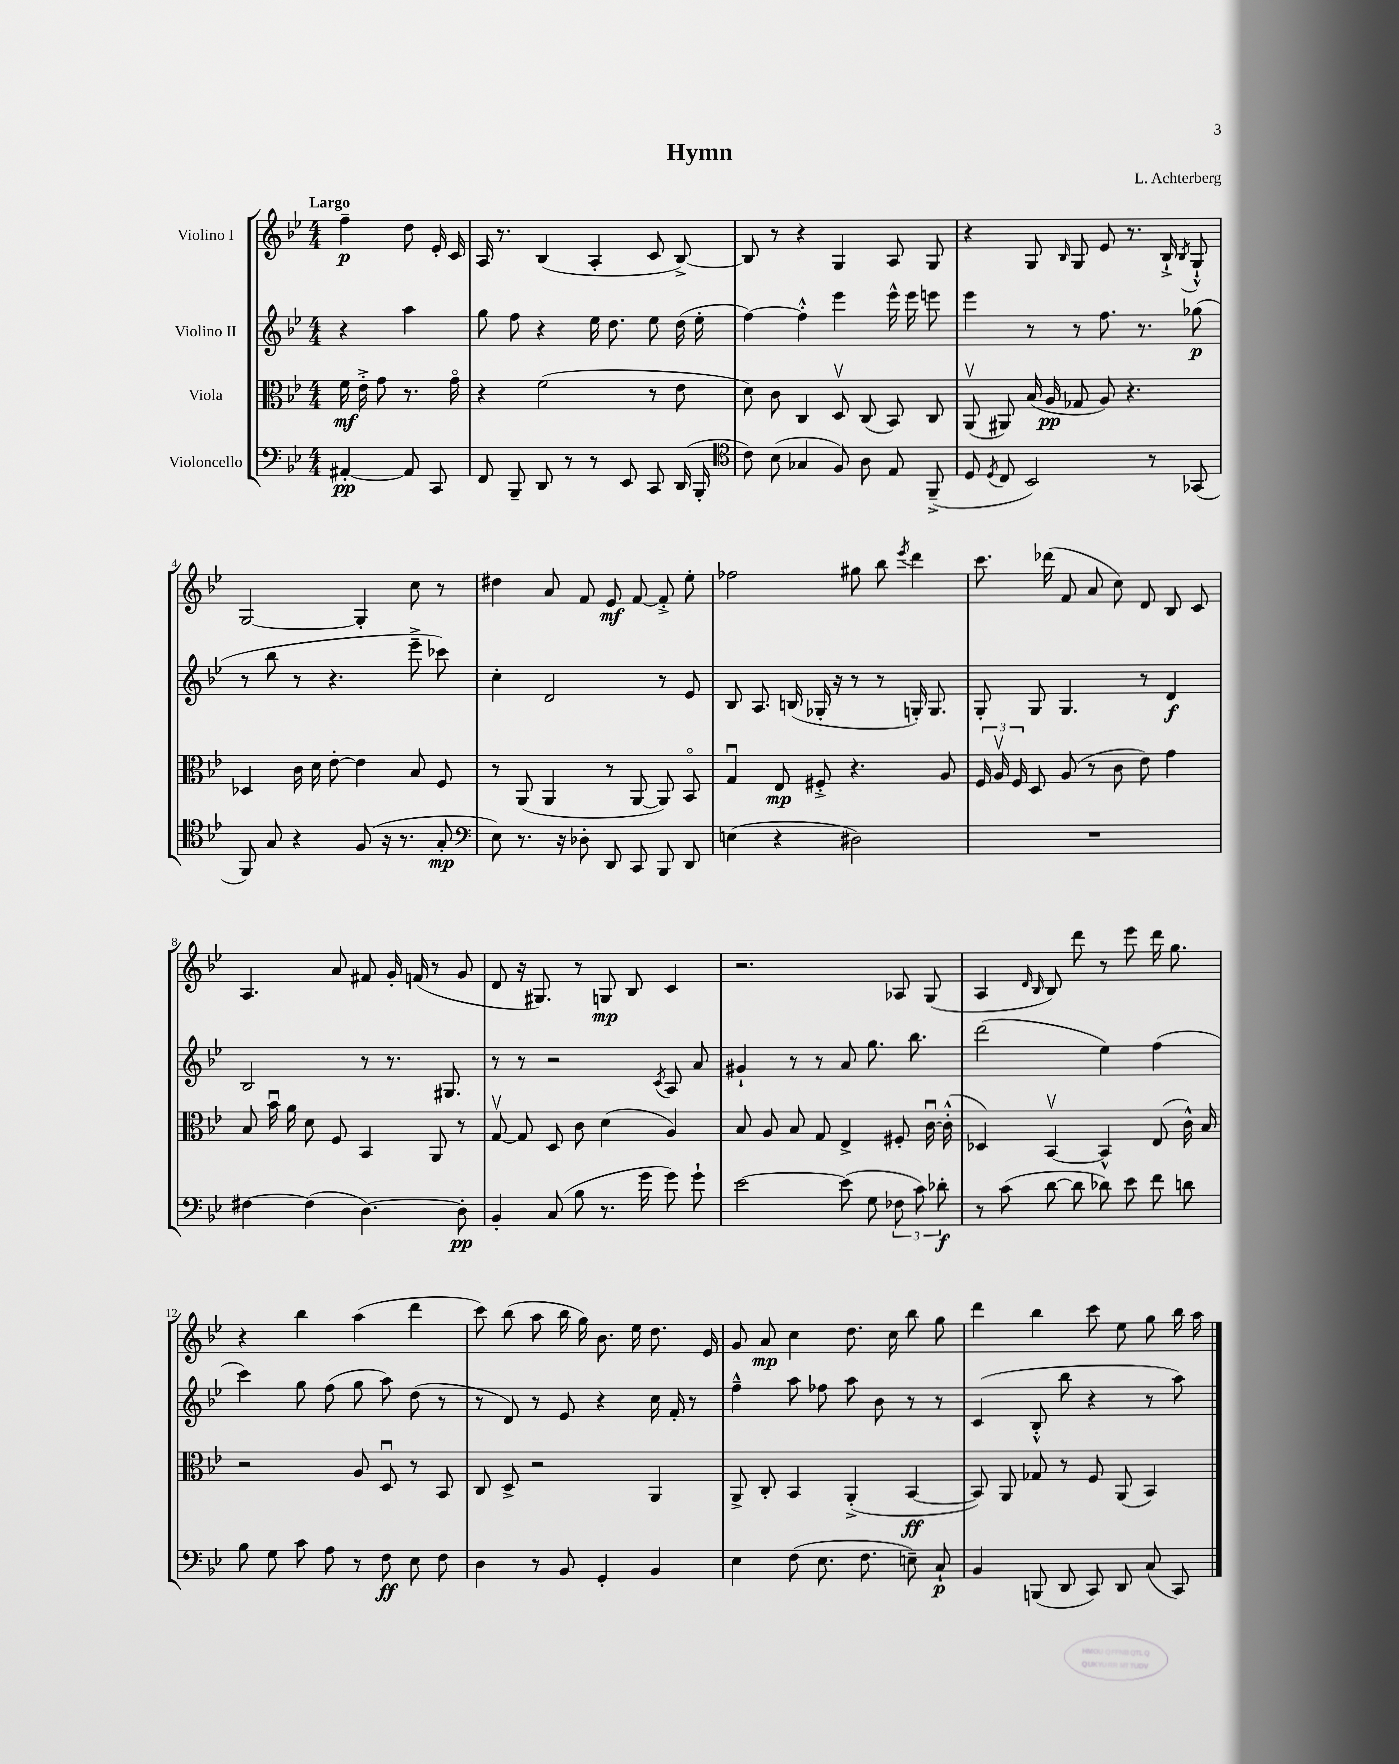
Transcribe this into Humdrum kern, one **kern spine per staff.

**kern	**kern	**kern	**kern
*staff4	*staff3	*staff2	*staff1
*clefF4	*clefC3	*clefG2	*clefG2
*k[b-e-]	*k[b-e-]	*k[b-e-]	*k[b-e-]
*M4/4	*M4/4	*M4/4	*M4/4
[4AA#'/	16f\	4r	4ff~\
.	16e-'^\	.	.
.	8g\	.	.
8AA#/]	8.r	4aa\	8dd\
8CC/	.	.	16e-'/
.	16go\	.	16c/
=	=	=	=
8FF/	4r	8gg\	16A/
.	.	.	8.r
8BBB-~/	.	8ff\	.
8DD/	(2f\	4r	(4B-/
8r	.	.	.
8r	.	16ee-\	4A'/
.	.	8.dd\	.
8EE-/	.	.	.
8CC/	8r	8ee-\	8c/
(16DD/	8e-\	(16dd\	[8B-^/)
16BBB-'/	.	16ee-'\	.
=	=	=	=
*clefC4	*	*	*
8c\)	8d\)	[4ff\)	8B-/]
(8B-\	8c\	.	8r
4G-/	4C/	4ff'^^\]	4r
8F/)	8Dv/	4eee-\	4G/
8A\	(8C/	.	.
8E-/	8BB-/)	16eee-^^\	8A/
.	.	16eee-\	.
(8FF~^/	8C/	8eee\	8G/
=	=	=	=
8D/	(8AAv/	4eee-\	4r
8qD/	.	.	.
8C/	8AA#/)	.	.
2BB-/)	(16B-/	8r	8G/
.	16A/	.	.
.	.	.	16qqB-/
.	8G-/	8r	8G/
.	8A/)	8.ff\	8e-/
.	4.r	.	8.r
.	.	8.r	.
8r	.	.	.
.	.	.	16B-`^/
.	.	.	8qB-/
(8GG-/	.	(8gg-\	8G`^^/
=	=	=	=
8FF/)	4D-/	8r	[2G/
8G/	.	8bb-\	.
4r	16c\	8r	.
.	16d\	.	.
.	[8e-'\	4.r	.
(8F/	4e-\]	.	4G'/]
16r	.	.	.
8.r	.	.	.
.	8B-/	8eee-~^\	8cc\
8G'/	8F/	8ccc-\)	8r
=	=	=	=
*clefF4	*	*	*
8E-\)	8r	4cc'\	4dd#\
8.r	(8AA/	.	.
.	4AA/	2d/	8a/
16r	.	.	.
8D-'\	.	.	8f/
8DD/	8r	.	8e-/
8CC/	[8AA/	.	[8f/
8BBB-/	8AA/])	8r	8f'^/]
8DD/	8BB-o/	8e-/	8ee-'\
=	=	=	=
(4E\	4Gu/	8B-/	2ff-\
.	.	8.A/	.
4r	8E-/	.	.
.	.	(16B/	.
.	8F#'^/	16G-'/	.
.	.	16r	.
2D#\)	4.r	8r	8gg#\
.	.	8r	8bb-\
.	.	.	8qeee-/
.	.	16G'/)	4ddd\
.	.	8.G/	.
.	8A/	.	.
=	=	=	=
1r	24F/	8G'/	8.ccc\
.	24Av/	.	.
.	24F/	.	.
.	8D/	8G/	.
.	.	.	(16ddd-\
.	(8A/	4.G/	8f/
.	8r	.	8a/
.	8c\	.	8cc\)
.	8e-\)	8r	8d/
.	4g\	4d/	8B-/
.	.	.	8c/
=	=	=	=
[4F#\	8B-/	2B-/	4.A/
.	16b-u\	.	.
.	16a\	.	.
(4F#\]	8d\	.	.
.	8F/	.	8a/
[4.D\)	4BB-/	8r	8f#/
.	.	8.r	16g'/
.	.	.	(16f/
.	8AA/	.	8r
.	.	8.G#/	.
8D'\]	8r	.	8g/
=	=	=	=
4BB-'/	[8Gv/	8r	8d/
.	8G/]	8r	16r
.	.	.	8.G#/)
(8C/	8D/	2r	.
8B-\	8c\	.	8r
8.r	(4d\	.	8G/
.	.	.	8B-/
16g\	.	.	.
.	.	8qc/	.
8g\)	4A/)	8A/	4c/
8g`\	.	8a/	.
=	=	=	=
[2e-\	8B-/	4g#`/	2.r
.	8A/	.	.
.	8B-/	8r	.
.	8G/	8r	.
(8e-\]	4E-^/	8a/	.
8G\	.	8.gg\	.
12F-\	8F#'/	.	8A-/
.	.	8.bb-\	.
12c\)	.	.	.
.	[16cu\	.	(8G/
12d-'\	.	.	.
.	(16c'^^\]	.	.
=	=	=	=
8r	4D-/)	(2ddd\	4A/
(8c\	.	.	.
.	.	.	16qqd/
.	.	.	16qqB-/
[8d\	[4BB-v/	.	8B-/)
8d\]	.	.	8ddd\
8d-\)	4BB-^^/]	4ee-\)	8r
8e-\	.	.	8eee-\
8f\	(8E-/	(4ff\	16ddd\
.	.	.	8.gg\
8d\	16c^^\)	.	.
.	16B-/	.	.
=	=	=	=
8B-\	2r	4ccc\)	4r
8G\	.	.	.
8c\	.	8gg\	4bb-\
8A\	.	(8ff\	.
8r	8A/	8gg\	(4aa\
8F\	8Du/	8aa\)	.
8E-\	8r	(8dd\	4ddd\
8F\	8BB-/	8r	.
=	=	=	=
4D\	8C/	8r	8ccc\)
.	8D^/	8d/)	(8bb-\
8r	2r	8r	8aa\
8BB-/	.	8e-/	16bb-\
.	.	.	16gg\)
4GG'/	.	4r	8.b-\
.	.	.	16ee-\
4BB-/	4AA/	16cc\	8.dd\
.	.	16f'/	.
.	.	8r	.
.	.	.	16e-/
=	=	=	=
4E-\	8AA^/	4ff~^^\	8g/
.	8C'/	.	8a/
(8F\	4BB-/	8aa\	4cc\
8.E-\	.	8ff-\	.
.	(4AA'^/	8aa\	8.dd\
8.F\	.	.	.
.	.	8b-\	.
.	.	.	16cc\
8E~\)	[4BB-/	8r	8bb-\
8C`/	.	8r	8gg\
=	=	=	=
4BB-/	8BB-/])	(4c/	4ddd\
.	8AA/	.	.
(8BBB/	8G-/	8B-'^^/	4bb-\
8DD/	8r	8bb-\	.
8CC/)	8F/	4r	8ccc\
8DD/	(8AA/	.	8ee-\
(8C/	4BB-/)	8r	8gg\
8CC/)	.	8aa\)	16bb-\
.	.	.	16aa\
==	==	==	==
*-	*-	*-	*-
